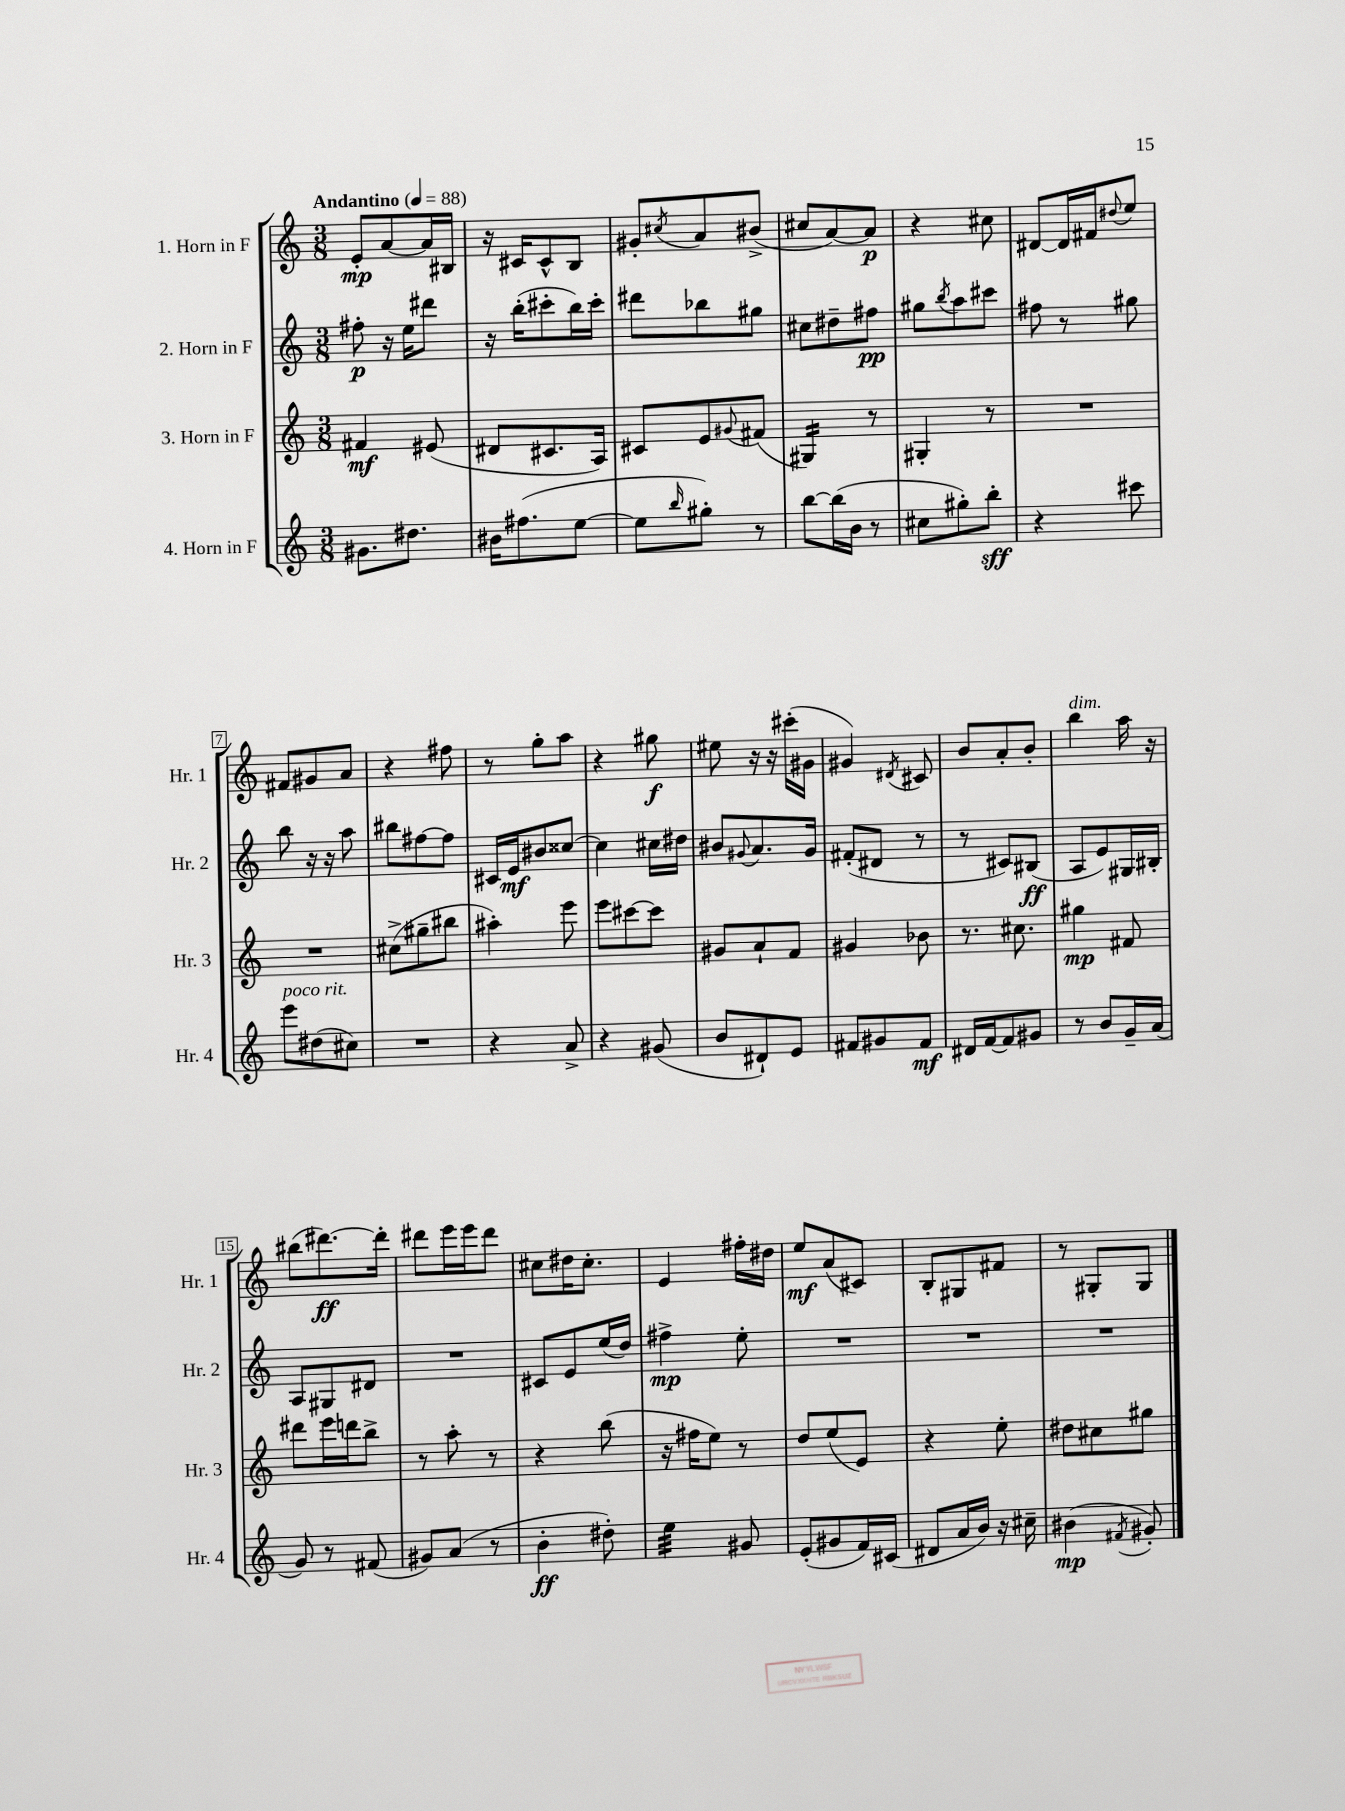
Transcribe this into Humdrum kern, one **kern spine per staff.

**kern	**kern	**kern	**kern
*staff4	*staff3	*staff2	*staff1
*clefG2	*clefG2	*clefG2	*clefG2
*k[]	*k[]	*k[]	*k[]
*M3/8	*M3/8	*M3/8	*M3/8
*MM88	*MM88	*MM88	*MM88
8.g#	4f#	8ff#'	8e'
.	.	16r	[8a
8.dd#	.	16ee	.
.	(8e#	8ddd#	16a]
.	.	.	16B#
=	=	=	=
16b#	8d#	16r	16r
(8.ff#	.	(16bb'	16c#
.	8.c#	8ccc#'	8c#^^
[8ee	.	16bb)	8B
.	16A)	16ccc#'	.
=	=	=	=
8ee]	8c#	8ddd#	8g#'
16qqbb	.	.	8qcc#
8gg#')	8e	8bb-	8a
.	8qqg#	.	.
8r	(8f#	8gg#	(8b#^
=	=	=	=
[8bb	4G#)	8cc#	8cc#
(16bb]	.	8dd#~	[8a)
16b	.	.	.
8r	8r	8ff#	8a]
=	=	=	=
8cc#	4G#'	8gg#	4r
.	.	8qbb	.
8gg#')	.	8aa	.
8bb'	8r	8ccc#	8cc#
=	=	=	=
4r	4.r	8ff#	[8d#
.	.	8r	16d#]
.	.	.	16f#
.	.	.	8qqdd#
8ccc#	.	8gg#	8ee
=	=	=	=
8eee	4.r	8bb	8f#
(8dd#	.	16r	8g#
.	.	16r	.
8cc#)	.	8aa	8a
=	=	=	=
4.r	(8cc#^	8bb#	4r
.	8gg#~	[8ff#	.
.	8bb#	8ff#]	8ff#
=	=	=	=
4r	4aa#')	16c#	8r
.	.	16e	.
.	.	8b#	8gg'
8a^	8eee	[8cc##	8aa
=	=	=	=
4r	8eee	4cc##]	4r
.	[8ccc#	.	.
(8g#	8ccc#]	16cc#	8gg#
.	.	16dd#	.
=	=	=	=
8b	8g#	8b#	8ee#
.	.	8qqg#	.
8d#`)	8a`	8.a	16r
.	.	.	16r
8e	8f	.	(16ccc#'
.	.	16g#	16g#
=	=	=	=
8f#	4g#	(8f#'	4g#)
8g#	.	8d#	.
.	.	.	8qd#
8f#	8b-	8r	8c#
=	=	=	=
16d#	8.r	8r	8b
[16f	.	.	.
8f]	.	8c#)	8a'
.	8.cc#	.	.
8g#	.	(8B#	8b'
=	=	=	=
8r	4gg#	8A	4bb
8b	.	8e)	.
16g~	8f#	16G#	16aa
(16a	.	16B#'	16r
=	=	=	=
8g)	8ddd#	8A	(8bb#
8r	16eee	8G#	[8.ddd#)
.	16ddd	.	.
(8f#	8bb^	8d#	.
.	.	.	16ddd#']
=	=	=	=
8g#)	8r	4.r	8ddd#
(8a	8aa'	.	16eee
.	.	.	16eee
8r	8r	.	8ddd#
=	=	=	=
4b'	4r	8c#	8cc#
.	.	8e	16dd#
.	.	.	8.cc#'
8dd#')	(8bb	(16ee	.
.	.	16dd)	.
=	=	=	=
4ee	16r	4ff#^	4e
.	16ff#	.	.
.	8ee)	.	.
8g#	8r	8ee'	16ff#'
.	.	.	16dd#
=	=	=	=
(8e'	8dd	4.r	8ee
8g#	(8ee	.	(8a
16f)	8e)	.	8c#)
(16c#	.	.	.
=	=	=	=
8d#	4r	4.r	8B'
16a	.	.	8G#
16b)	.	.	.
16r	8ee'	.	8f#
16cc#~	.	.	.
=	=	=	=
(4b#	8dd#	4.r	8r
.	8cc#	.	8G#'
8qf#	.	.	.
8g#')	8gg#	.	8G#
==	==	==	==
*-	*-	*-	*-
